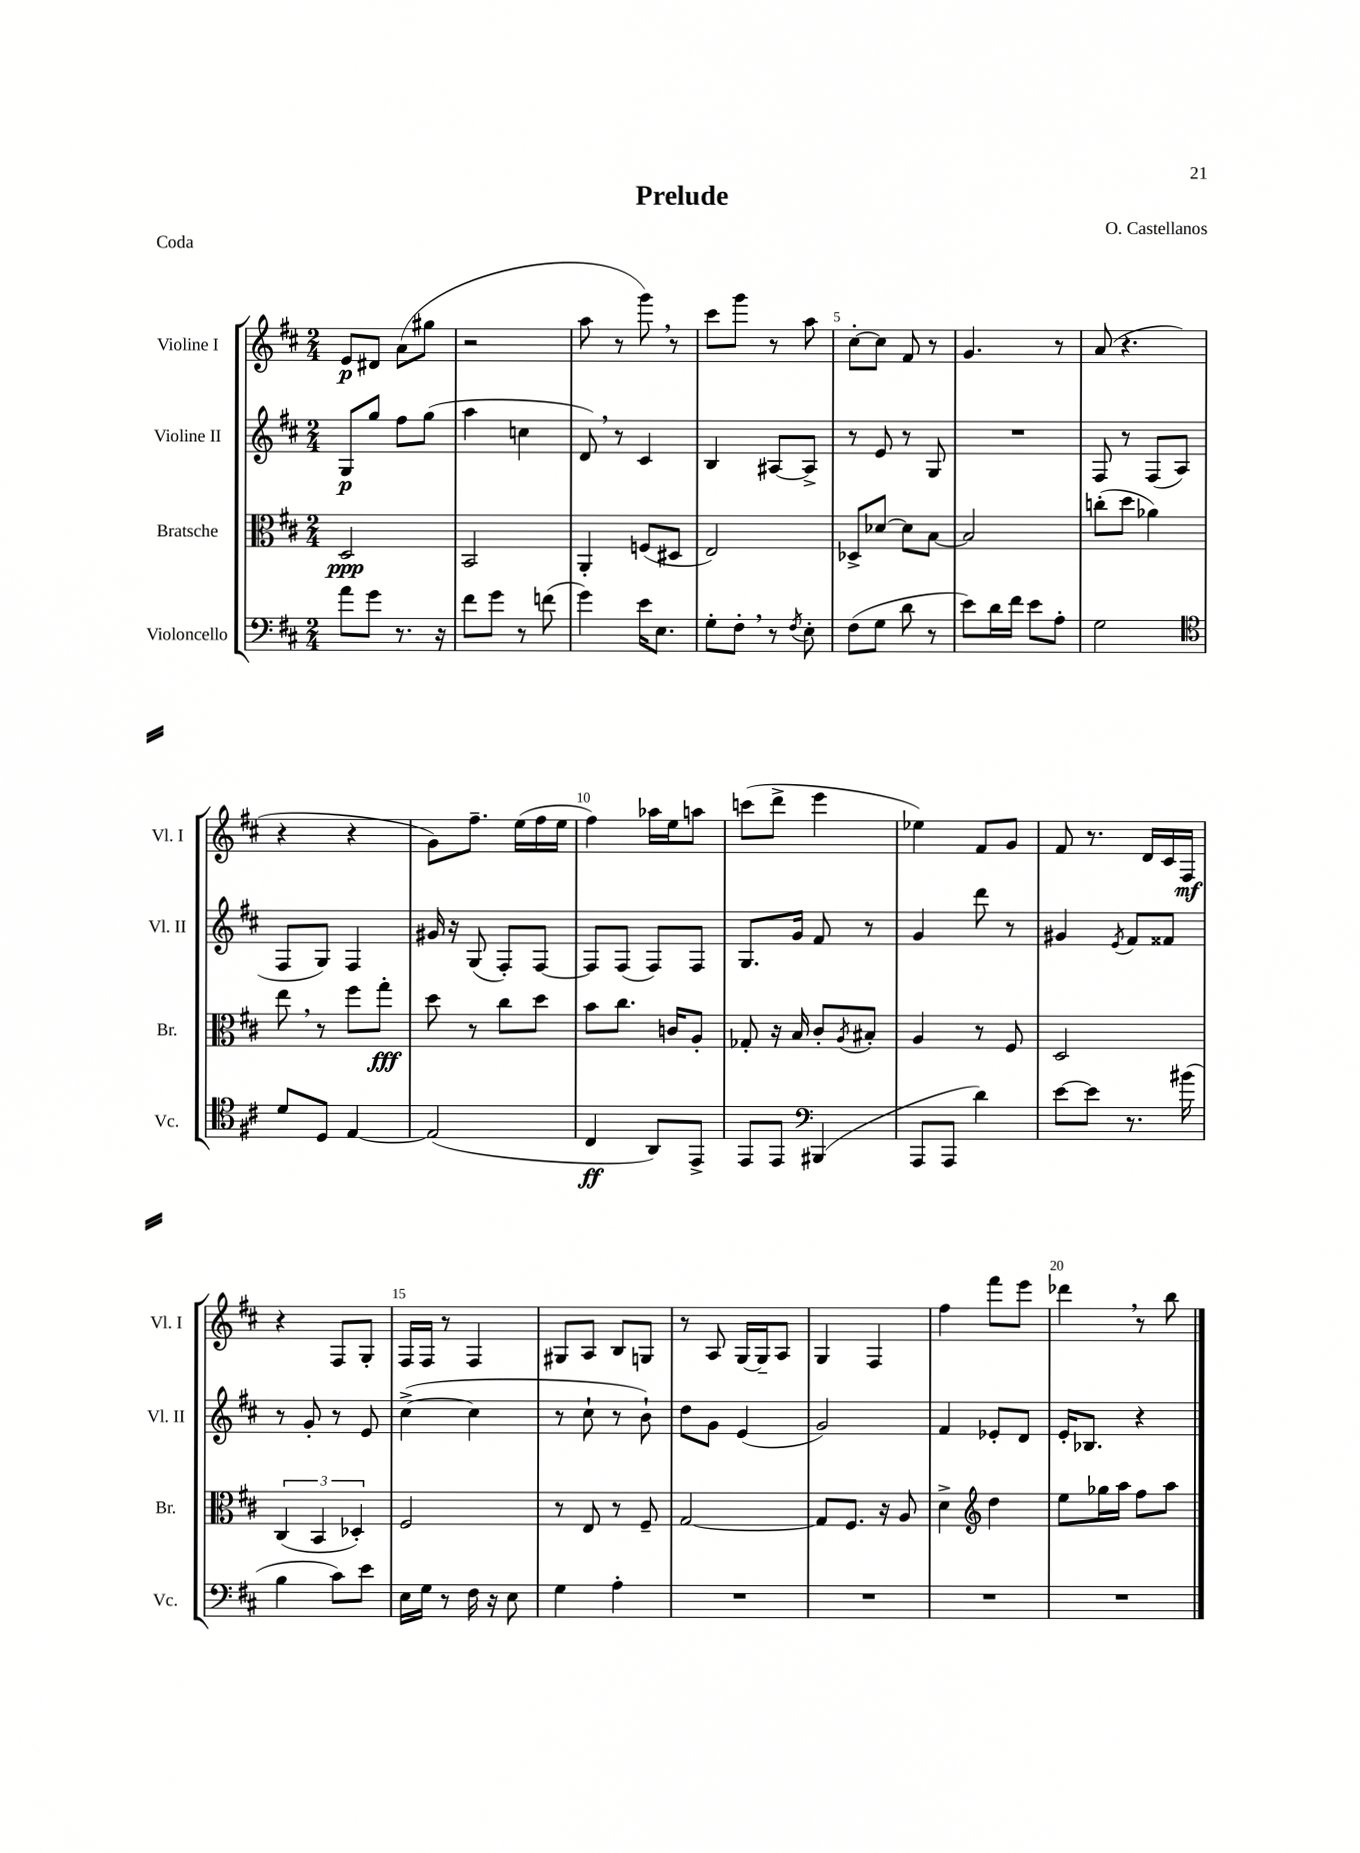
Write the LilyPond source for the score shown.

\header { title = "Prelude" composer = "O. Castellanos" piece = "Coda" }
<<
\new StaffGroup <<
\new Staff = "s0" \with { instrumentName = "Violine I" shortInstrumentName = "Vl. I" } {
    \clef treble \key d \major \numericTimeSignature \time 2/4
    e'8\p dis'8 a'8( gis''8 |
    r2 |
    a''8 r8 g'''8) \breathe r8 |
    cis'''8 g'''8 r8 a''8 |
    cis''8~-. cis''8 fis'8 r8 |
    g'4. r8 |
    a'8( r4. |
    r4 r4 |
    g'8) fis''8.-- e''16( fis''16 e''16 |
    fis''4) aes''16 e''16 a''8 |
    c'''8( d'''8-> e'''4 |
    ees''4) fis'8 g'8 |
    fis'8 r8. d'16 cis'16 fis16\mf |
    r4 fis8 g8-. |
    fis16 fis16 r8 fis4 |
    gis8 a8 b8 g8 |
    r8 a8 g16~ g16-- a8 |
    g4 fis4 |
    fis''4 fis'''8 e'''8 |
    des'''4 \breathe r8 b''8 \bar "|." |
}
\new Staff = "s1" \with { instrumentName = "Violine II" shortInstrumentName = "Vl. II" } {
    \clef treble \key d \major \numericTimeSignature \time 2/4
    g8\p g''8 fis''8 g''8( |
    a''4 c''4 |
    d'8) \breathe r8 cis'4 |
    b4 ais8~ ais8-> |
    r8 e'8 r8 g8 |
    R2 |
    fis8 r8 fis8( a8 |
    fis8 g8) fis4 |
    gis'16 r16 g8( fis8-.) fis8~ |
    fis8 fis8( fis8) fis8 |
    g8. g'16 fis'8 r8 |
    g'4 d'''8 r8 |
    gis'4 \acciaccatura { e'8 } fis'8 fisis'8 |
    r8 g'8-. r8 e'8 |
    cis''4~->( cis''4 |
    r8 cis''8-! r8 b'8-!) |
    d''8 g'8 e'4( |
    g'2) |
    fis'4 ees'8-. d'8 |
    e'16-. bes8. r4 \bar "|." |
}
\new Staff = "s2" \with { instrumentName = "Bratsche" shortInstrumentName = "Br." } {
    \clef alto \key d \major \numericTimeSignature \time 2/4
    d2\ppp |
    b,2 |
    a,4-. f8( dis8 |
    e2) |
    des8-> des'8~ des'8 b8~ |
    b2 |
    c''8-.( d''8 aes'4) |
    e''8 \breathe r8 fis''8 g''8-.\fff |
    d''8 r8 cis''8 d''8 |
    b'8 cis''8. c'16 a8-. |
    ges8-. r16 b16 cis'8-. \acciaccatura { a8 } bis8-. |
    a4 r8 fis8 |
    d2 |
    \tuplet 3/2 { cis4( b,4 des4-.) } |
    fis2 |
    r8 e8 r8 fis8-- |
    g2~ |
    g8 fis8. r16 a8 |
    d'4-> \clef treble d''4 |
    e''8 ges''16 a''16 fis''8 a''8 \bar "|." |
}
\new Staff = "s3" \with { instrumentName = "Violoncello" shortInstrumentName = "Vc." } {
    \clef bass \key d \major \numericTimeSignature \time 2/4
    a'8 g'8 r8. r16 |
    fis'8 g'8 r8 f'8( |
    g'4) e'16 e8. |
    g8-. fis8-. \breathe r8 \acciaccatura { fis8 } e8-. |
    fis8( g8 d'8 r8 |
    e'8) d'16 fis'16 e'8 a8-. |
    g2 |
    \clef tenor d'8 d8 e4~ |
    e2( |
    cis4\ff a,8) e,8-> |
    e,8 e,8 \clef bass bis,,4( |
    a,,8 a,,8 d'4) |
    e'8~ e'8 r8. bis'16( |
    b4 cis'8) e'8 |
    e16 g16 r8 fis16 r16 e8 |
    g4 a4-. |
    R2 |
    R2 |
    R2 |
    R2 \bar "|." |
}
>>
>>
\layout { \context { \Score \override BarNumber.break-visibility = ##(#f #t #t) barNumberVisibility = #(every-nth-bar-number-visible 5) } }
